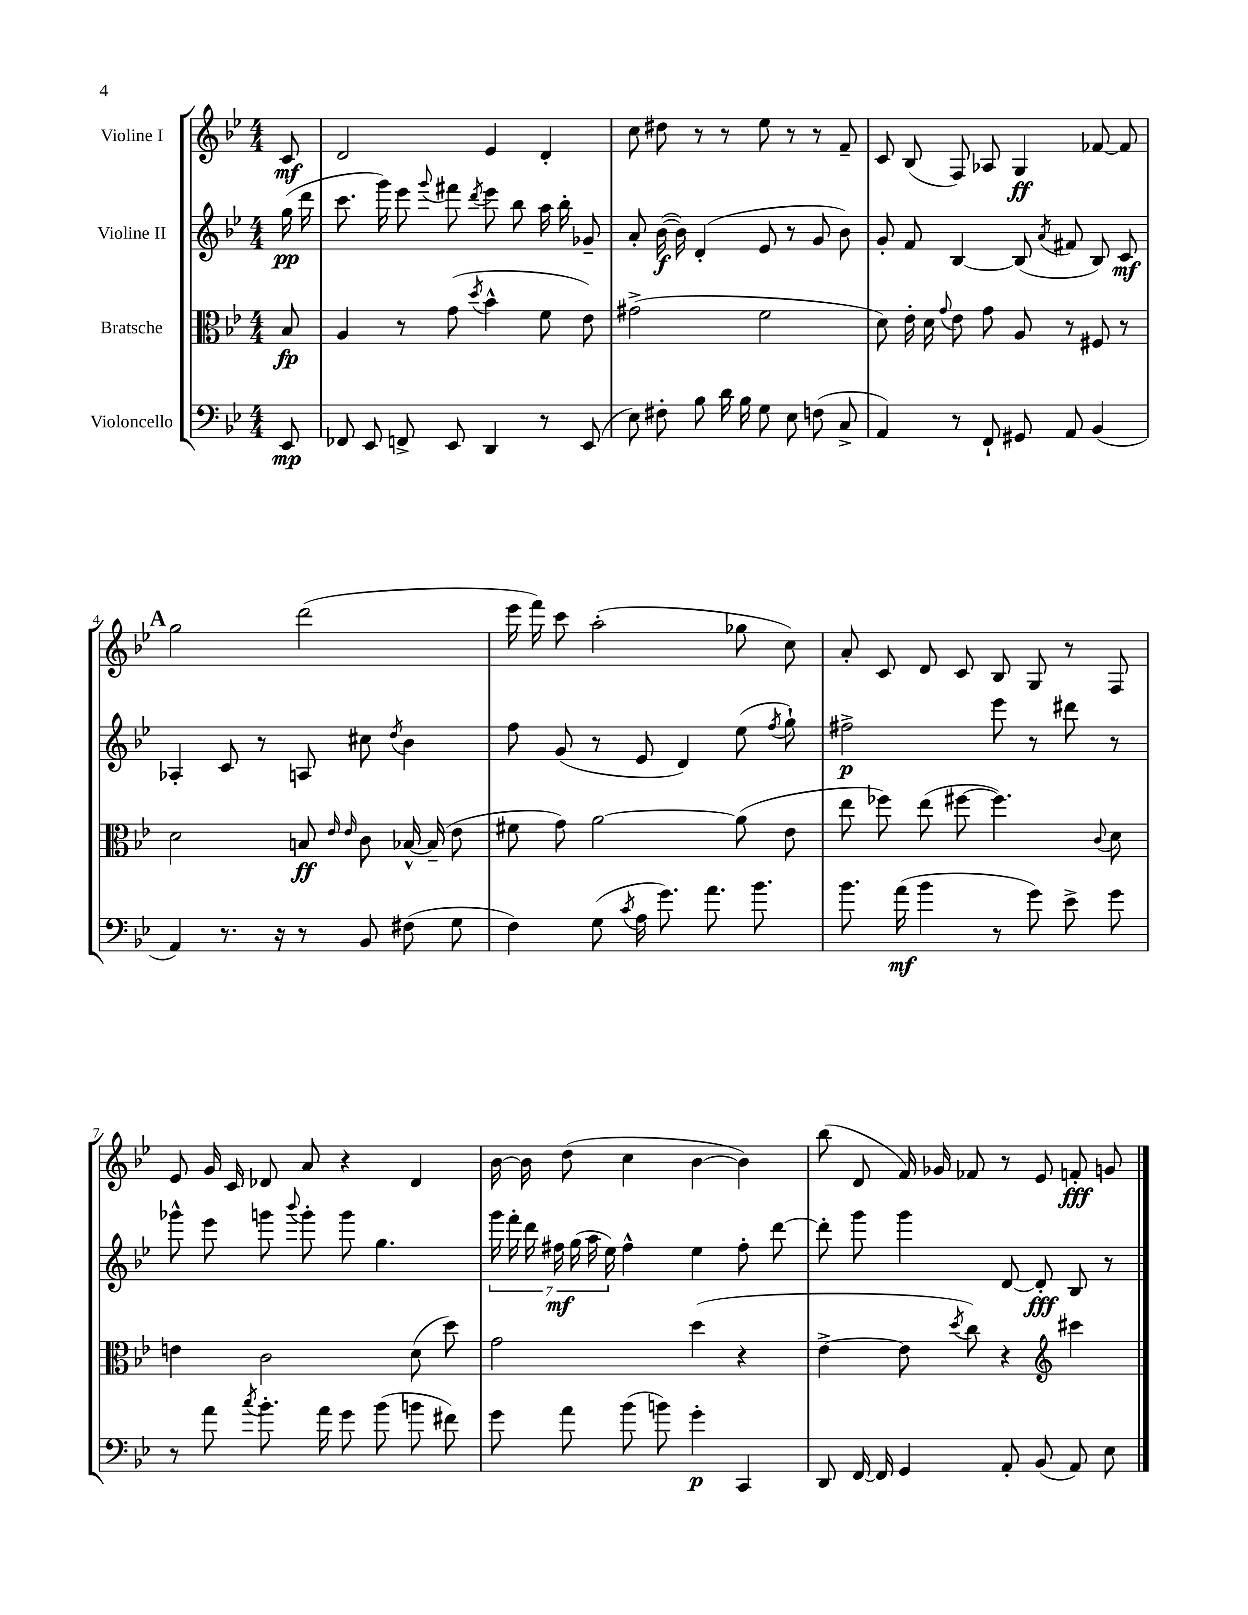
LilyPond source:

<<
\new StaffGroup <<
\new Staff = "s0" \with { instrumentName = "Violine I" } {
    \clef treble \key bes \major \numericTimeSignature \time 4/4 \partial 8
    \autoBeamOff c'8\mf |
    d'2 ees'4 d'4-. |
    c''8 dis''8 r8 r8 ees''8 r8 r8 f'8-- |
    c'8 bes8( f8) aes8 g4\ff fes'8~ fes'8 |
    \mark \markup { \bold "A" } g''2 d'''2( |
    ees'''16 f'''16) c'''8 a''2-.( ges''8 c''8) |
    a'8-. c'8 d'8 c'8 bes8 g8 r8 f8 |
    ees'8 g'16 c'16 des'8 a'8 r4 des'4 |
    bes'16~ bes'16 d''8( c''4 bes'4~ bes'4) |
    bes''8( d'8 f'16) ges'16 fes'8 r8 ees'8 f'8-.\fff g'8 \bar "|." |
}
\new Staff = "s1" \with { instrumentName = "Violine II" } {
    \clef treble \key bes \major \numericTimeSignature \time 4/4 \partial 8
    \autoBeamOff g''16\pp( d'''16 |
    c'''8. g'''16) ees'''8 \appoggiatura { g'''8 } fis'''8 \acciaccatura { d'''8 } ees'''8 bes''8 a''16 bes''16-. ges'8-- |
    a'8-. bes'16~\f( bes'16) d'4-.( ees'8 r8 g'8 bes'8) |
    g'8-. f'8 bes4~ bes8( \acciaccatura { a'8 } fis'8 bes8) c'8\mf |
    \mark \markup { \bold "A" } aes4-. c'8 r8 a8 cis''8 \acciaccatura { d''8 } bes'4 |
    f''8 g'8( r8 ees'8 d'4) ees''8( \acciaccatura { f''8 } g''8-!) |
    fis''2->\p ees'''8 r8 dis'''8 r8 |
    ges'''8-^ ees'''8 g'''8 \appoggiatura { bes'''8 } g'''8-. g'''8 g''4. |
    \tuplet 7/4 { g'''16 f'''16-. d'''16 fis''16\mf g''16( a''16 ees''16) } fis''4-^ ees''4 fis''8-. d'''8~ |
    d'''8-. g'''8 g'''4 d'8~ d'8-.\fff bes8 r8 \bar "|." |
}
\new Staff = "s2" \with { instrumentName = "Bratsche" } {
    \clef alto \key bes \major \numericTimeSignature \time 4/4 \partial 8
    \autoBeamOff bes8\fp |
    a4 r8 g'8( \acciaccatura { d''8 } bes'4-^ f'8 ees'8) |
    gis'2->( f'2 |
    d'8) ees'16-. d'16 \appoggiatura { g'8 } ees'8 g'8 a8 r8 fis8 r8 |
    \mark \markup { \bold "A" } d'2 b8\ff \grace { ees'16 ees'16 } c'8 bes16~-^ bes16--( ees'8 |
    fis'8 g'8) a'2~ a'8( ees'8 |
    ees''8 fes''8) ees''8( fis''8~ fis''4.) \appoggiatura { c'8 } d'8 |
    e'4 c'2 d'8( d''8) |
    g'2 d''4( r4 |
    ees'4~-> ees'8 \acciaccatura { d''8 } c''8) r4 \clef treble cis'''4 \bar "|." |
}
\new Staff = "s3" \with { instrumentName = "Violoncello" } {
    \clef bass \key bes \major \numericTimeSignature \time 4/4 \partial 8
    \autoBeamOff ees,8\mp |
    fes,8 ees,8 f,8-> ees,8 d,4 r8 ees,8( |
    ees8) fis8-. bes8 d'16 bes16 g8 ees8 f8( c8-> |
    a,4) r8 f,8-! gis,8 a,8 bes,4( |
    \mark \markup { \bold "A" } a,4) r8. r16 r8 bes,8 fis8( g8 |
    f4) g8( \acciaccatura { c'8 } a16 g'8.) a'8. bes'8. |
    bes'8. a'16\mf( bes'4 r8 g'8) ees'8-> g'8 |
    r8 a'8 \acciaccatura { c''8 } bes'8.-. a'16 g'8 bes'8( b'8 fis'8) |
    g'8 a'8 bes'8( b'8) g'4-.\p c,4 |
    d,8 f,16~ f,16 g,4 a,8-. bes,8( a,8) ees8 \bar "|." |
}
>>
>>
